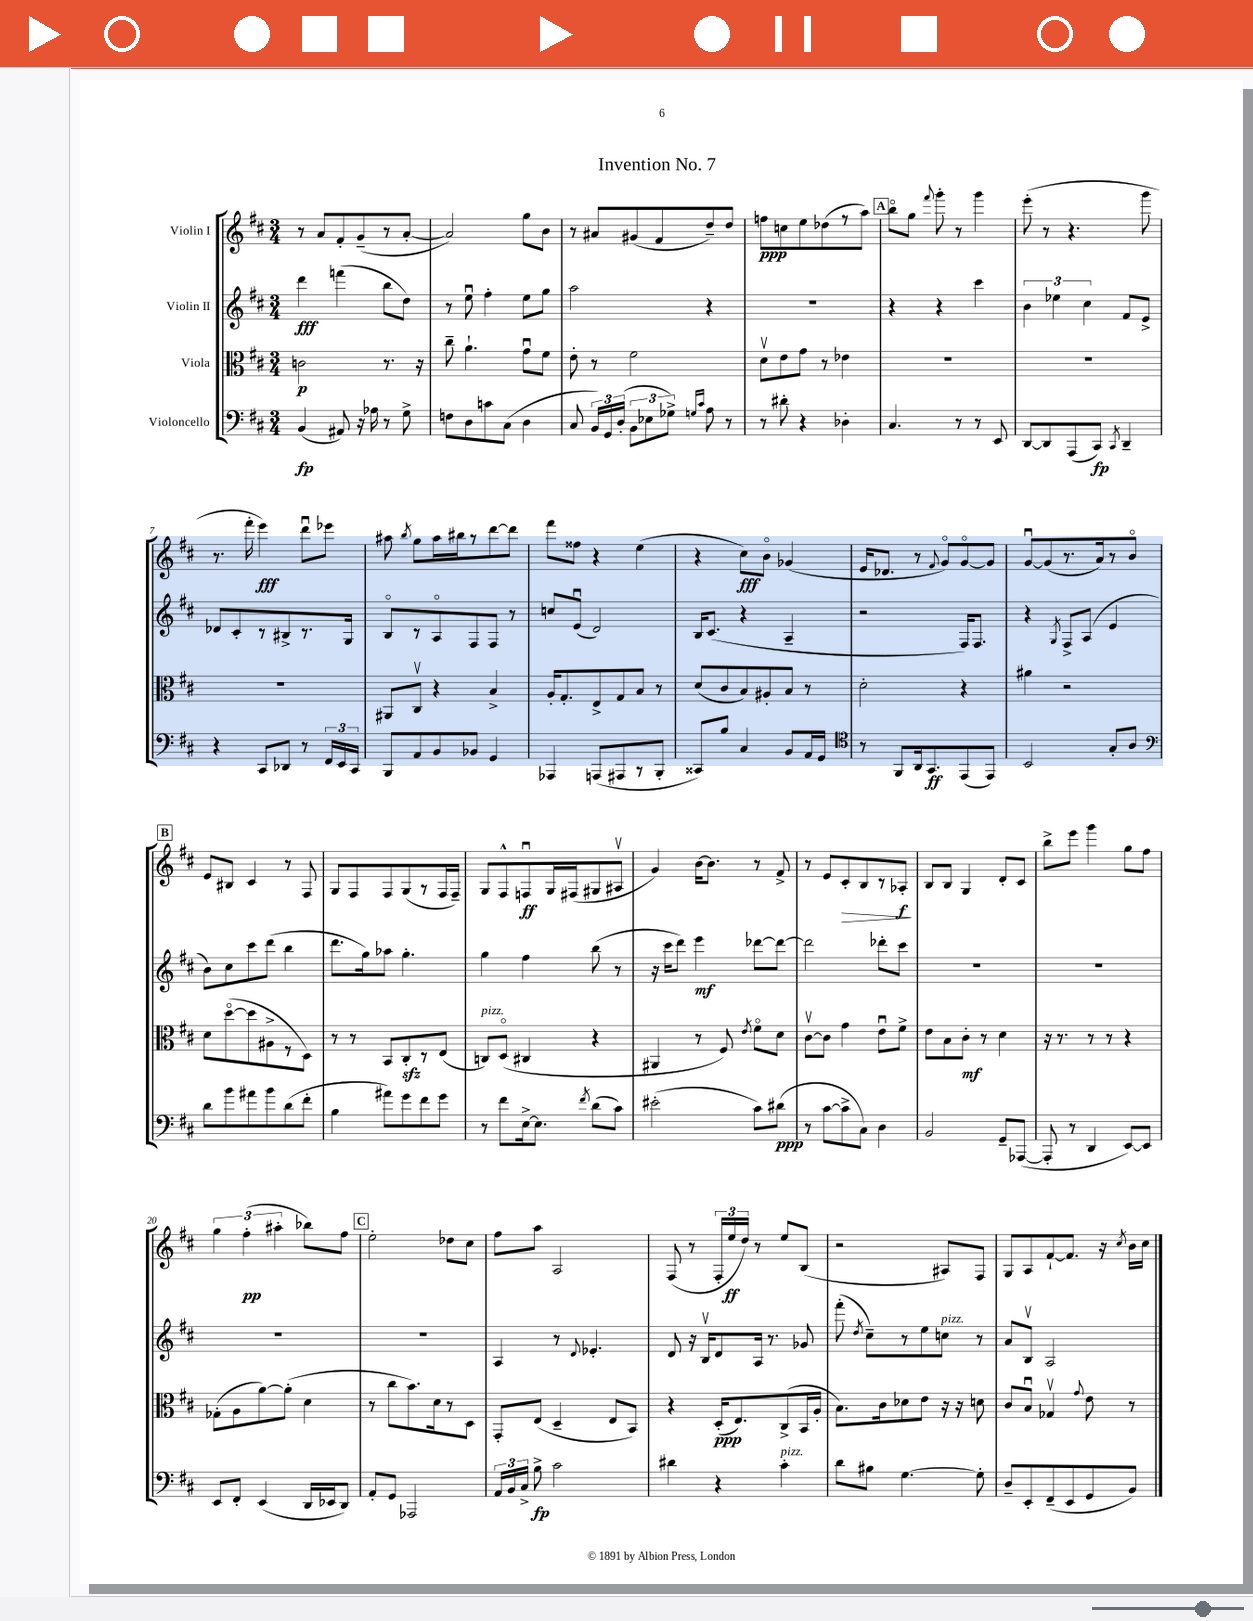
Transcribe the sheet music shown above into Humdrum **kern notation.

**kern	**kern	**kern	**kern
*staff4	*staff3	*staff2	*staff1
*clefF4	*clefC3	*clefG2	*clefG2
*k[f#c#]	*k[f#c#]	*k[f#c#]	*k[f#c#]
*M3/4	*M3/4	*M3/4	*M3/4
(4BB/	2c\	4ddd\	8r
.	.	.	8a/L
8AA#/)	.	(4fff\	8f#'/
16r	.	.	(8g~/
16A-\	.	.	.
8r	8.r	8bb\L	8r
8G^\	.	8dd\J)	[8a'/J
.	16r	.	.
=	=	=	=
8F\L	8cc#~\	8r	2a/])
8D\	4.a`\	8eeu\	.
8c\	.	4ff#'\	.
(8C#\J	.	.	.
4D\	8gu\L	8ee\L	8gg\L
.	8f#\J	8gg\J	8b\J
=	=	=	=
8C#/	8e'\	2aa\	8r
24BB/LL)	8r	.	8a#/L
24GG/	.	.	.
(24D'/JJ	.	.	.
12BB\L	2f#\	.	(8g#/
12E-\	.	.	.
.	.	.	8f#/
12G-^\J)	.	.	.
16qqG/LL	.	.	.
16qqc#/JJ	.	.	.
8A\	.	4r	8dd~/)
8r	.	.	8dd/J
=	=	=	=
8r	8dv\L	2.r	8ff\L
8d#'\	8e\	.	8cc\
4r	8g\J	.	8ee\
.	8r	.	(8dd-\
4D-'\	4e-\	.	8r
.	.	.	8aa\J)
=	=	=	=
4.C#/	2.r	4r	8bbo\L
.	.	.	8gg\J
.	.	.	8qqfff#/
.	.	4r	8ggg'\
8r	.	.	8r
8r	.	4ccc#\	4ggg\
8EE/	.	.	.
=	=	=	=
[8DD/L	2.r	6b\	(8eee'\
8DD/]	.	.	8r
.	.	6ee-\	.
(8AAA/	.	.	4.r
.	.	6cc#\	.
8CC#/J)	.	.	.
8qCC#/	.	.	.
4DD~/	.	8f#/L	.
.	.	8e^/J	8ggg\
=	=	=	=
4r	2.r	8d-/L	8.r
.	.	8c#'/	.
.	.	.	16fff#'\
8CC#/L	.	8r	4eee\)
8DD-/J	.	8B#^/	.
8r	.	8.r	8dddu\L
24FF#/LL	.	.	8eee-\J
24EE/	.	.	.
.	.	16G/Jk	.
24CC#/JJ	.	.	.
=	=	=	=
8BBB/L	8AA#/L	8Bo/L	8aa#\
.	.	.	8qbb/
8AA/	8C#v/J	8r	8gg\L
8BB/	4r	8Ao/	16aa#\L
.	.	.	16bb#\J
8BB-/J	.	8F#/	8r
4GG/	4B^/	8F#/J	[8ddd\
.	.	8r	8ddd\]J
=	=	=	=
4AAA-/	16A'/LK	8cc/L	8fff#\L
.	8.G'/	.	.
.	.	(8eu/J	8ff##\J
(8AAA/L	8E^/	2d/)	4r
8AAA#/	8G/	.	.
8r	8B/J	.	(4ee\
8BBB'/J	8r	.	.
=	=	=	=
8CC##/L)	(8d/L	16B/LK	4r
.	.	(8.c#/J	.
8B/J	8c#/	.	.
4C#/	8B/)	4r	8cc#\L)
.	8A#'/	.	8bo\J
8BB/L	8B/J	4A~/	(4g-/
16AA/L	8r	.	.
16GG/JJ	.	.	.
=	=	=	=
*clefC4	*	*	*
8r	2d'\	2r	16e/LK
.	.	.	8.d-/J
8FF#/L	.	.	.
16AA/k	.	.	8r
8.GG/	.	.	.
.	.	.	8qqf#/
.	.	.	8go/L)
(8EE/	4r	16F#/LK)	[8go/
.	.	8.F#/J	.
8EE/J)	.	.	8g/]J
=	=	=	=
2BB/	4a#\	4r	[8gu/L
.	.	.	(8g/]
.	.	8qG/	.
.	2r	8F#^/L	8.r
.	.	(8A/J	.
.	.	.	16a/k)
8G'/L	.	4e/	8r
8A/J	.	.	8bo/J
=	=	=	=
*clefF4	*	*	*
8d\L	8d\L	8b\L)	8e/L
8b\	([8ddo\	8cc#\	8B#/J
8a#\	8dd\]	8ccc#\	4c#/
8b\	8A#^\	(8ddd\J	.
(8d\	8r	4bb\	8r
8f#'\J	8D\J)	.	8F#/
=	=	=	=
4B\	8r	8.ddd\L	8G/L
.	8r	.	8F#/
.	.	16gg\k)	.
8a#\L)	8BB/L	8aa-\J	8F#/
8g\	8C#'/	4.gg'\	(8G/
8f#\	8r	.	8r
8g\J	(8E/J	.	16F#/L
.	.	.	16F#~/JJ)
=	=	=	=
8r	8C/L)	4gg\	8G/L
8f#\L	(8Do/J	.	8F#^^/
[16E^\k	4C#/	4ff#\	8Fu/
8.E\]J	.	.	.
.	.	.	16G/L
.	.	.	(16F#/J
8qf#/	.	.	.
(8d\L	4r	(8bb\	8G#/
8c#\J)	.	8r	8A#v/J
=	=	=	=
(2e#'\	4AA#/	16r	4g/)
.	.	16ccc#\LK	.
.	.	8ddd\J)	.
.	8r	4eee\	[16b\LK
.	.	.	8.b\]J
.	8F#/)	.	.
.	8qe/	.	.
8c#\L)	8f#o\L	[8ddd-\L	8r
(8d#\J	8d\J	8ddd-\_J	8f#^/
=	=	=	=
8r	[8c#v\L	2ddd-\]	8r
[8c#\L	8c#\]J	.	8e/L
8c#^\]	4g\	.	8c#'/
8C#\J)	.	.	8B/
4D\	8eu\L	8ddd-'\L	8r
.	8f#^\J	8ccc#\J	8A-'/J
=	=	=	=
2BB/	8e\L	2.r	8B/L
.	8B\	.	8B/J
.	8c#'\J	.	4G/
.	8r	.	.
8GG~/L	4d\	.	8d'/L
([8AAA-/J	.	.	8c#/J
=	=	=	=
8AAA-'/]	16r	2.r	8bb^\L
.	8.r	.	.
8r	.	.	8eee\J
4DD/	8r	.	4ggg\
.	8r	.	.
[8EE/L)	4r	.	8gg\L
8EE/]J	.	.	8ff#\J
=	=	=	=
8EE/L	(8G-'\L	2.r	6gg\
8FF#'/J	8A\	.	.
.	.	.	(6ff#'\
(4EE/	[8a\)	.	.
.	.	.	6aa#'\
.	(8a'\]J	.	.
16DD/LL	4d\	.	8bb-\L)
16EE-/J	.	.	.
8DD/J)	.	.	8ff#\J
=	=	=	=
8AA'/L	8r	2.r	2ee'\
8GG/J	8cc#\L	.	.
2AAA-/	8.b\)	.	.
.	16d\k	.	.
.	8r	.	8dd-\L
.	8D\J	.	8cc#\J
=	=	=	=
24AA/LL	8GG'/L	4A/	8ff#\L
24BB/	.	.	.
24C#^/JJ	.	.	.
8B^\	(8E/J	.	8aa\J
2c#\	4D~/	8r	2A/
.	.	8qqd/	.
.	.	4.e-'/	.
.	8E/L	.	.
.	8BB/J)	.	.
=	=	=	=
4d#\	4r	8d/	(8F#/
.	.	16r	8r
.	.	16Bv/LK	.
4r	(16D'/LK	8d/	24F#'/LL
.	.	.	24ee/
.	8.E/)	.	.
.	.	.	24dd/JJ)
.	.	16A/Jk	8r
.	.	8.r	.
4c#'\	(8C#^/	.	8ee/L
.	16BB/L	8g-/	(8B/J
.	16A'/JJ	.	.
=	=	=	=
8d\L	8.B\L)	(8fff#'\	2r
.	.	8qdd/	.
8B#\J	.	8cc#~\L)	.
.	16c#\k	.	.
[4.G\	8d-\	8r	.
.	8e\J	8ee\	.
.	16r	8cc\J	8A#/L)
.	16r	.	.
8G'\]	8d\	8r	8F#/J
=	=	=	=
8D~/L	8c#/L	8a/L	8G/L
8EE'/	8Bu/J	8Bv/J	8A/
(8FF#~/	4G-v/	2A/	[8f#`/
8EE/	.	.	8.f#/]J
.	8qqg/	.	.
8GG/	8e\	.	.
.	.	.	16r
.	.	.	8qcc#/
8BB/J)	8r	.	16b\LL
.	.	.	16cc#\JJ
==	==	==	==
*-	*-	*-	*-
